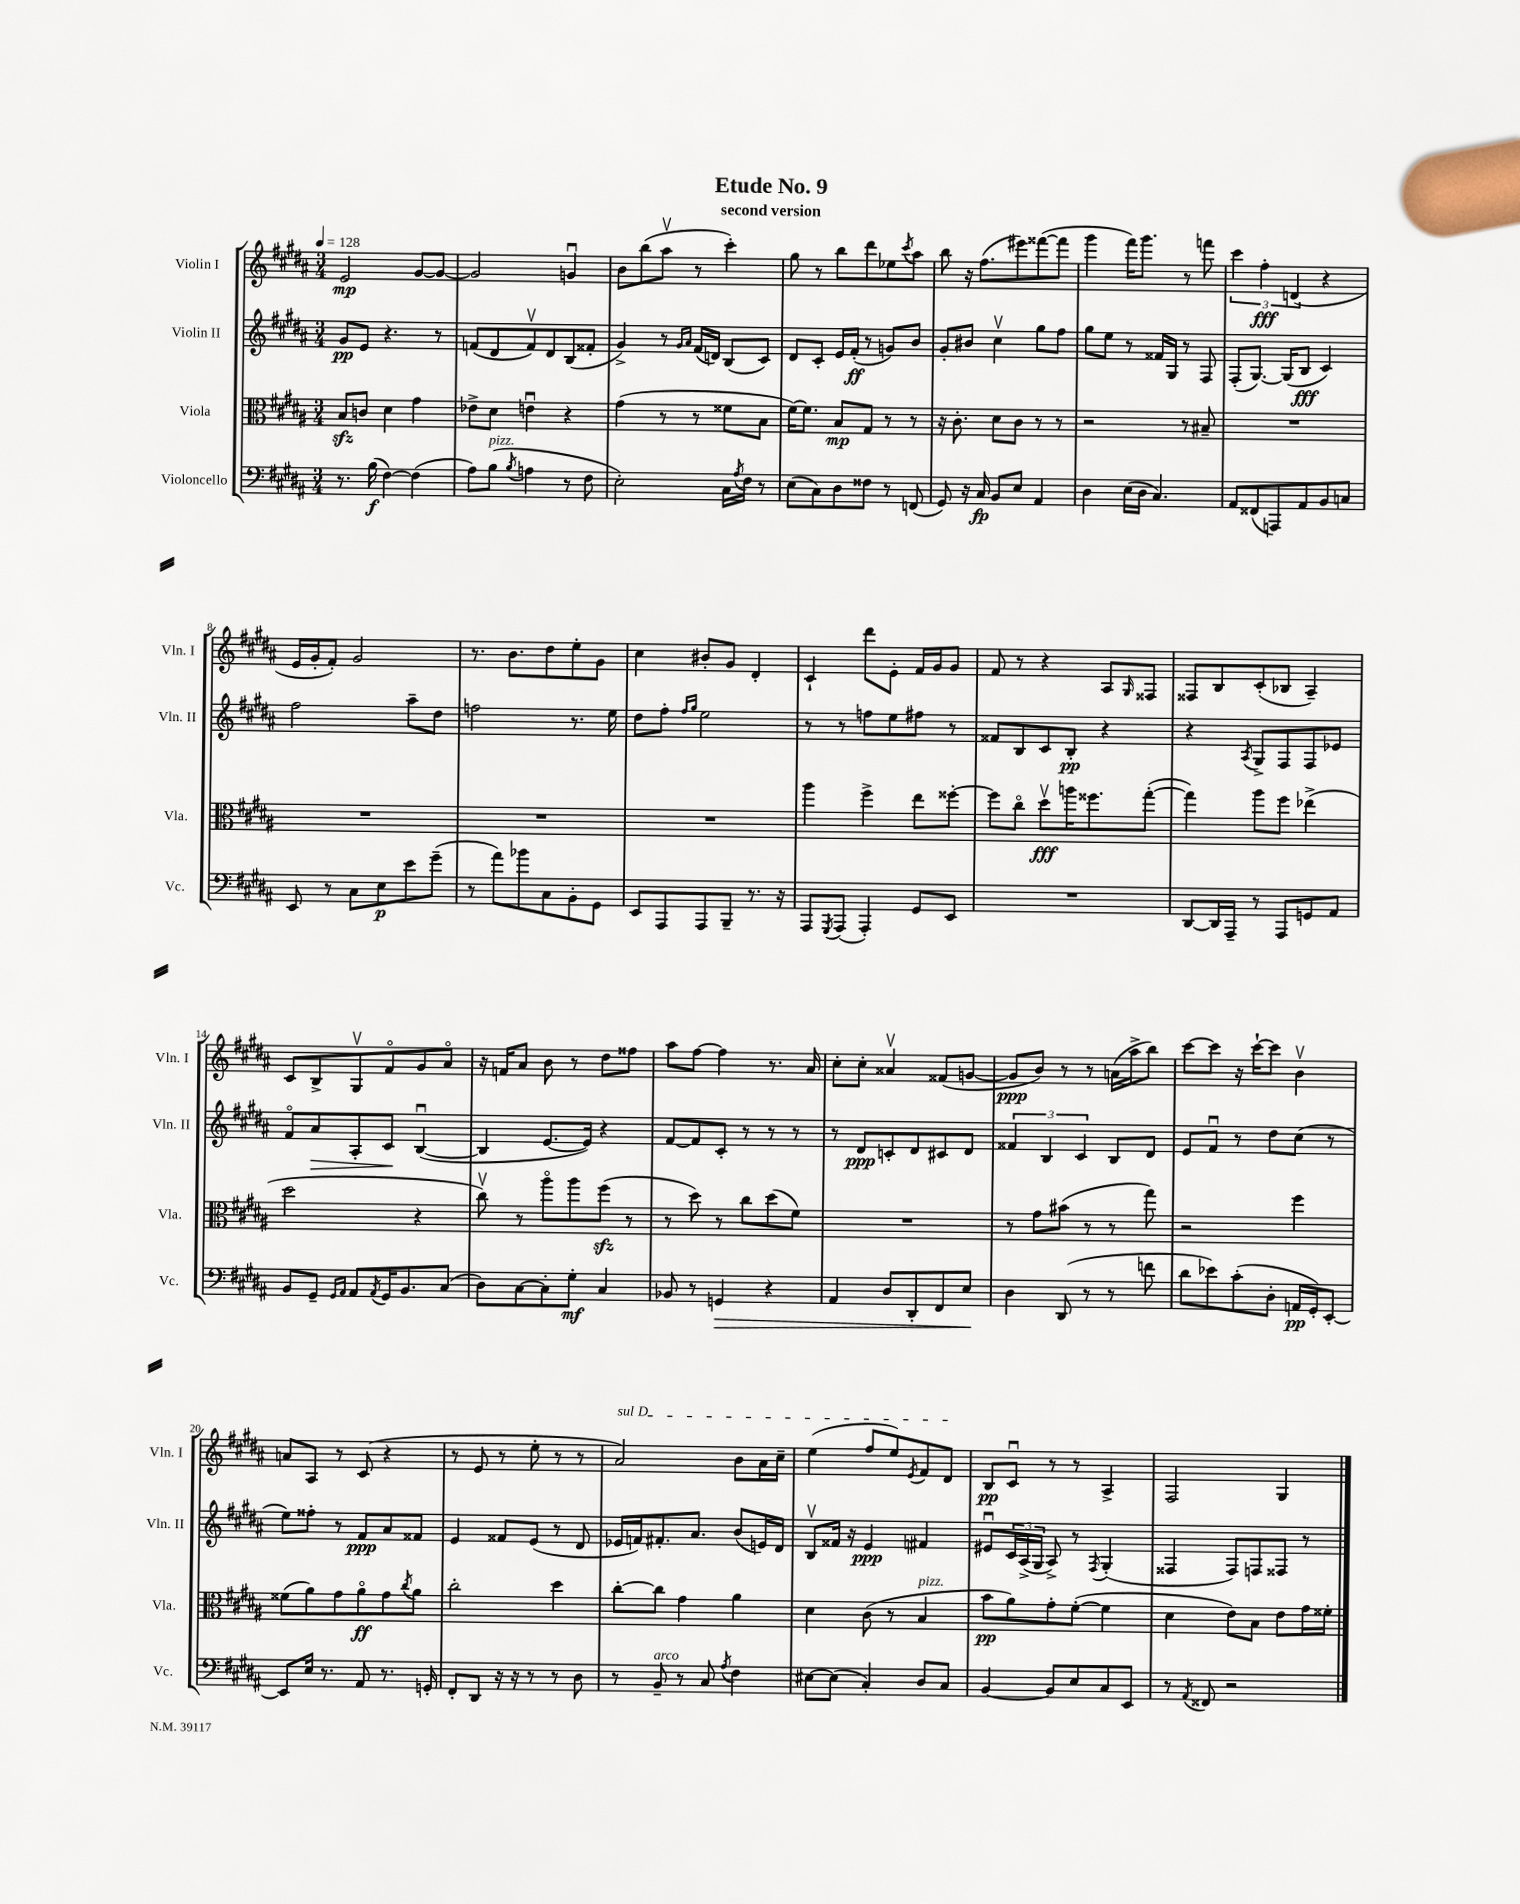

**kern	**kern	**kern	**kern
*staff4	*staff3	*staff2	*staff1
*clefF4	*clefC3	*clefG2	*clefG2
*k[f#c#g#d#a#]	*k[f#c#g#d#a#]	*k[f#c#g#d#a#]	*k[f#c#g#d#a#]
*M3/4	*M3/4	*M3/4	*M3/4
*MM128	*MM128	*MM128	*MM128
8.r	8B	8g#	2e
.	8c	8e	.
(16B	.	.	.
[4F#)	4d#	4.r	.
(4F#]	4g#	.	[8g#
.	.	8r	8g#_
=	=	=	=
8A#)	8e-^	(8f	2g#]
(8B	8d#	8d#	.
8qB	.	.	.
4A	4eu	8fv)	.
.	.	8d#	.
8r	4r	(8B	4gu
8F#	.	8f##'	.
=	=	=	=
2E')	(4g#	4g#^)	8b
.	.	.	(8bb
.	8r	8r	8aa#v
.	.	16qqg#	.
.	.	16qqa#	.
.	8r	(16f#	8r
.	.	16d)	.
16C#	8f##	(8B	4ccc#')
8qA#	.	.	.
16F#	.	.	.
8r	8B	8c#)	.
=	=	=	=
(8E	[16f#)	8d#	8gg#
.	8.f#]	.	.
8C#)	.	8c#'	8r
8D#	8B	16e	8bb
.	.	(16f#'	.
8F##	8G#	8r	8ddd#
8r	8r	8g)	8ee-
.	.	.	8qccc#
(8FF	8r	8b	8aa#
=	=	=	=
8GG#)	16r	8g#'	8bb
.	8.c#'	.	.
16r	.	8b#	16r
16C#	.	.	(8.ff#
8BB	8d#	4cc#v	.
8E	8c#	.	8eee#)
4AA#	8r	8gg#	([8fff##
.	8r	8ff#	8fff##]
=	=	=	=
4D#	2r	8gg#	4ggg#
.	.	8ee	.
(16E	.	8r	16fff#)
16D#	.	.	8.ggg#
4.C#)	.	16f##	.
.	.	16G#	.
.	8r	8r	8r
.	8B#~	8F#	8fff
=	=	=	=
8AA#	2.r	(8F#'	6ccc#
(8FF##	.	[8.G#)	.
.	.	.	6ff#'
8AAA)	.	.	.
.	.	(16G#]	.
.	.	.	(6d
8AA#	.	8B	.
8BB	.	4c#)	4r
8C	.	.	.
=	=	=	=
8EE	2.r	2ff#	16e
.	.	.	16g#'
8r	.	.	8f#')
8C#	.	.	2g#
8E	.	.	.
8e	.	8aa#~	.
(8g#~	.	8dd#	.
=	=	=	=
8r	2.r	2ff	8.r
8a#)	.	.	.
.	.	.	8.b
8b-	.	.	.
8C#	.	.	8dd#
8BB'	.	8.r	8ee'
8GG#	.	.	8g#
.	.	16ee	.
=	=	=	=
8EE	2.r	8dd#	4cc#
8AAA#	.	8ff#'	.
.	.	16qqff#	.
.	.	16qqgg#	.
8AAA#	.	2ee	8b#'
8BBB~	.	.	8g#
8.r	.	.	4d#'
16r	.	.	.
=	=	=	=
8AAA#	4aa#	8r	4c#`
8qGGG#	.	.	.
(8AAA#	.	8r	.
4AAA#')	4ff#^	8ff	8ddd#
.	.	8ee	8e'
8GG#	8ee	8ff#	16f#
.	.	.	16g#
8EE	[8ff##'	8r	8g#
=	=	=	=
2.r	8ff##]	8f##	8f#
.	8cc#o	8B	8r
.	8dd#v	8c#	4r
.	16aa	8B'	.
.	8.ff##	.	.
.	.	4r	8A#
.	.	.	16qqG#
.	([8gg#'	.	8F##
=	=	=	=
[8DD#	4gg#])	4r	8F##
16DD#]	.	.	8B
16AAA#~	.	.	.
.	.	8qA#	.
8r	8aa#	8G#^	(8c#'
8AAA#	8ff#	8F#	8B-
8GG	(4ee-^	8F#	4A#~)
8AA#	.	8e-	.
=	=	=	=
8BB	2dd#	8f#o	8c#
8GG#~	.	8a#	8B^
16qqGG#	.	.	.
16qqAA#	.	.	.
8AA#	.	8A#'	8G#v
8qAA#	.	.	.
16GG#	.	8c#	8f#o
8.BB	.	.	.
.	4r	([4Bu	8g#
(8C#	.	.	8a#o
=	=	=	=
8D#)	8cc#v)	4B]	16r
.	.	.	16f
[8C#	8r	.	8a#
8C#']	8aa#o	[8.e	8b
8G#'	8aa#	.	8r
.	.	16e])	.
4C#	(8ff#	4r	8dd#
.	8r	.	8ff##
=	=	=	=
8BB-	8r	[8f#	8aa#
8r	8dd#)	8f#]	[8ff#
4GG	8r	8c#'	4ff#]
.	8cc#	8r	.
4r	(8dd#	8r	8.r
.	8f#)	8r	.
.	.	.	16a#
=	=	=	=
4AA#	2.r	8r	8cc#'
.	.	8d#	8cc#'
8D#	.	8c'	4a##v
8DD#'	.	8d#	.
8FF#	.	8c#	(8f##
8E	.	8d#	[8g
=	=	=	=
4D#	8r	6f##	8g]
.	8g#	.	8b)
.	.	6B	.
(8DD#	(8b#	.	8r
.	.	6c#	.
8r	8r	.	8r
8r	8r	8B	(16a
.	.	.	16aa#^
8f	8gg#)	8d#	8bb)
=	=	=	=
8d#	2r	8e	[8ccc#
8e-)	.	8f#u	8ccc#]
(8c#'	.	8r	16r
.	.	.	[16ccc#`
8D#'	.	8dd#	8ccc#]
16AA	4ff#	(8cc#	4bv
16GG#')	.	.	.
[8EE'	.	8r	.
=	=	=	=
8EE]	(8f##	8ee)	8a
16E	8a#)	8ff##'	8A#
8.r	.	.	.
.	8g#	8r	8r
8AA#	8a#o	8f#	(8c#
8.r	8g#	8a#	4r
.	8qcc#	.	.
.	8a#	8f##	.
16GG'	.	.	.
=	=	=	=
8FF#'	2cc#'	4e	8r
8DD#	.	.	8e
16r	.	8f##	8r
16r	.	.	.
8r	.	(8e	8ee'
8r	4dd#	8r	8r
8D#	.	8d#	8r
=	=	=	=
8r	[8cc#'	16e-	2a#)
.	.	16f)	.
8BB~	8cc#]	8.f#'	.
8r	4g#	.	.
.	.	8.a#	.
8C#	.	.	.
8qA#	.	.	.
4F#	4a#	(8b	8b
.	.	16e)	16a#
.	.	16d#	16cc#~
=	=	=	=
[8E#	4d#	8Bv	(4ee
(8E#]	.	16f##	.
.	.	16r	.
4C#')	(8c#	4e	8ff#
.	8r	.	8ee)
.	.	.	8qe
8D#	4B	4f#	8f#
8C#	.	.	8d#
=	=	=	=
[4BB	8b	8e#u	8B
.	8a#)	24c#	8c#u
.	.	(24A#^	.
.	.	24G#	.
8BB]	8g#'	8A#^)	8r
8E	([8f#'	8r	8r
.	.	8qF#	.
8C#	4f#]	(4G#'	4A#^
8EE	.	.	.
=	=	=	=
8r	4d#	4F##	2F#
8qAA#	.	.	.
8FF##	.	.	.
2r	8e)	8F##)	.
.	8B	8F	.
.	8e	8F##	4G#
.	16g#	8r	.
.	16f##'	.	.
==	==	==	==
*-	*-	*-	*-
